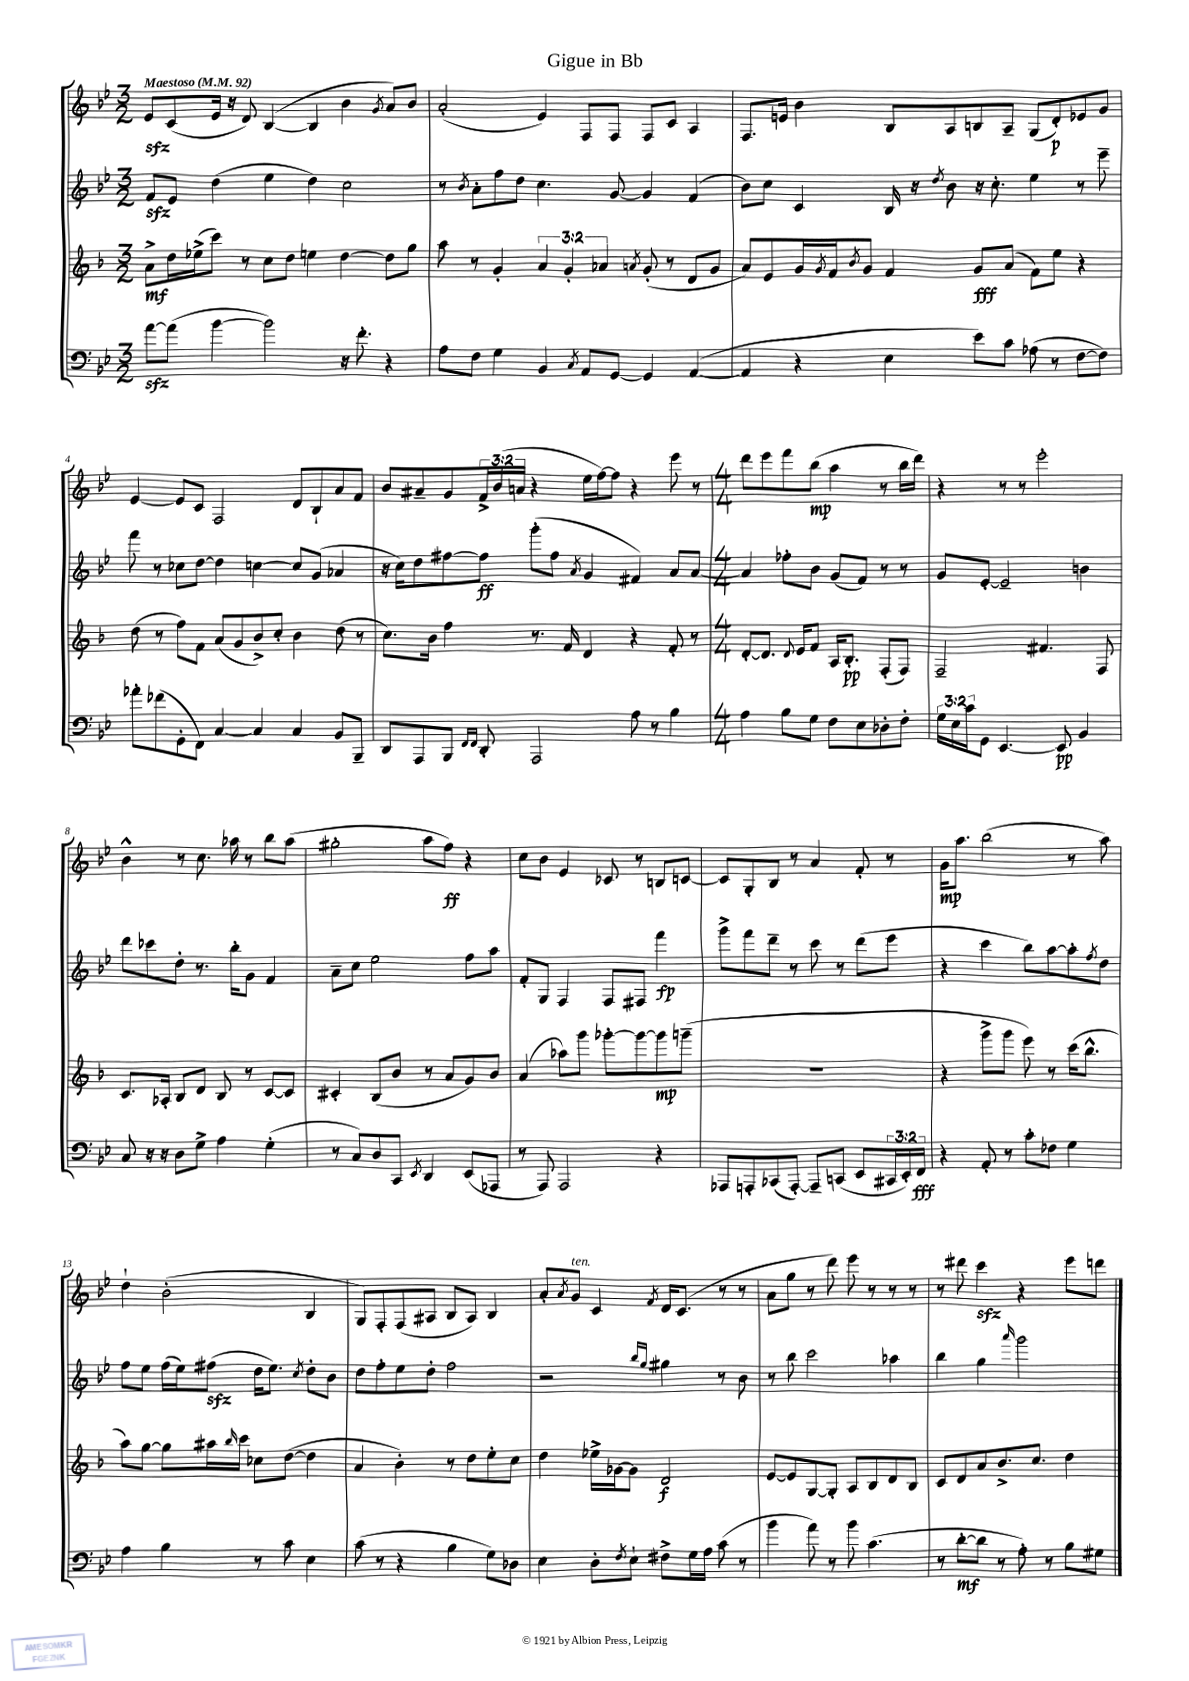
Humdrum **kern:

**kern	**dynam	**kern	**dynam	**kern	**dynam	**kern	**dynam
*part4	*part4	*part3	*part3	*part2	*part2	*part1	*part1
*staff4	*staff4	*staff3	*staff3	*staff2	*staff2	*staff1	*staff1
*clefF4	*	*clefG2	*	*clefG2	*	*clefG2	*
*k[b-e-]	*	*k[b-]	*	*k[b-e-]	*	*k[b-e-]	*
*M3/2	*	*M3/2	*	*M3/2	*	*M3/2	*
*MM92	*	*MM92	*	*MM92	*	*MM92	*
=1	=1	=1	=1	=1	=1	=1	=1
!	!	!	!	!	!	!LO:TX:a:B:t=Maestoso	!
[8azz\L	.	8a^\L	mf	8fzz/L	.	8e-zz/L	.
(8a\J]	.	16dd\L	.	8e-/J	.	(8c/	.
.	.	(16ee-X^\J	.	.	.	.	.
[4b-\	.	8ccc\J)	.	(4dd\	.	16e-/Jk	.
.	.	.	.	.	.	16r	.
.	.	8r	.	.	.	8d/)	.
2b-\])	.	8cc\L	.	4ee-\	.	([4B-/	.
.	.	8dd\J	.	.	.	.	.
.	.	4een\	.	4dd\)	.	4B-/]	.
16r	.	[4dd\	.	2cc\	.	4b-\	.
8.f'\	.	.	.	.	.	.	.
.	.	.	.	.	.	8qg/	.
4r	.	8dd\L]	.	.	.	8a/L)	.
.	.	8gg\J	.	.	.	8b-/J	.
=2	=2	=2	=2	=2	=2	=2	=2
8A\L	.	8aa\	.	8r	.	(2a'/	.
.	.	.	.	8qb-/	.	.	.
8F\J	.	8r	.	8a'\L	.	.	.
4G\	.	4g'/	.	8ff\	.	.	.
.	.	.	.	8dd\J	.	.	.
4BB-/	.	6a/	.	4.cc\	.	4e-/)	.
.	.	6g'/	.	.	.	.	.
8qC/	.	.	.	.	.	.	.
8AA/L	.	.	.	.	.	8F/L	.
.	.	6a-X/	.	.	.	.	.
[8GG/J	.	.	.	[8g/	.	8F/J	.
.	.	8qan/	.	.	.	.	.
4GG/]	.	(8g'/	.	4g/]	.	8F/L	.
.	.	8r	.	.	.	8c/J	.
([4AA/	.	8d/L	.	(4f/	.	4A/	.
.	.	8g/J	.	.	.	.	.
=3	=3	=3	=3	=3	=3	=3	=3
4AA/]	.	8a/L)	.	8b-\L)	.	8.F/L	.
.	.	8e/	.	8cc\J	.	.	.
.	.	.	.	.	.	16en/Jk	.
4r	.	16g/L	.	4c/	.	4b-\	.
.	.	8qg/	.	.	.	.	.
.	.	16f/J	.	.	.	.	.
.	.	8qb-/	.	.	.	.	.
.	.	8g/J	.	.	.	.	.
4E-\	.	4f/	.	16B-/	.	8B-/L	.
.	.	.	.	16r	.	.	.
.	.	.	.	8qdd/	.	.	.
.	.	.	.	8b-\	.	8A/	.
8e-\L)	.	8g/L	fff	16r	.	8Bn/	.
.	.	.	.	8.cc'\	.	.	.
8c\J	.	(8a/J	.	.	.	8A~/J	.
(8A-X\	.	8f\L)	.	4ee-\	.	(8G/L	.
8r	.	8ee\J	.	.	.	8d'/)	p
[8F\L	.	4r	.	8r	.	8e-X/	.
8F\J])	.	.	.	8eee-~\	.	8g/J	.
!!LO:LB:g=z
=4	=4	=4	=4	=4	=4	=4	=4
8a-X'\L	.	(8dd\	.	8fff\	.	[4e-/	.
(8f-X\	.	8r	.	8r	.	.	.
8GG'\	.	8ff\L)	.	8cc-X\L	.	8e-/L]	.
8FF\J)	.	8f\J	.	[8dd\J	.	8c/J	.
[4C/	.	(8a/L	.	4dd\]	.	2F/	.
.	.	8g/	.	.	.	.	.
4C/]	.	8b-^/)	.	[4ccn\	.	.	.
.	.	8cc'/J	.	.	.	.	.
4C/	.	4b-\	.	8cc/L]	.	8d/L	.
.	.	.	.	(8g/J	.	8B-`/	.
8BB-/L	.	(8dd\	.	4a-X/	.	8a/	.
8BBB-~/J	.	8r	.	.	.	8f/J	.
=5	=5	=5	=5	=5	=5	=5	=5
8DD/L	.	8.cc\L)	.	16r	.	8b-/L	.
.	.	.	.	16cc\KL)	.	.	.
8AAA/	.	.	.	8dd\	.	8a#X~/	.
.	.	16b-\Jk	.	.	.	.	.
8BBB-/J	.	4ff\	.	[8ff#X\	.	8g/	.
16qqFF/LL	.	.	.	.	.	.	.
16qqFF/JJ	.	.	.	.	.	.	.
8DD'/	.	.	.	8ff#\J]	ff	24f^/L	.
.	.	.	.	.	.	(24b-/	.
.	.	.	.	.	.	24an/JJ	.
2AAA/	.	8.r	.	(8ggg'\L	.	4r	.
.	.	.	.	8ff#\J	.	.	.
.	.	16f/	.	.	.	.	.
.	.	.	.	8qa/	.	.	.
.	.	4d/	.	4g/	.	16ee-\LL	.
.	.	.	.	.	.	[16ff\J)	.
.	.	.	.	.	.	8ff\J]	.
8A\	.	4r	.	4f#X/)	.	4r	.
8r	.	.	.	.	.	.	.
4B-\	.	8f'/	.	8a/L	.	8eee-\	.
.	.	8r	.	[8a/J	.	8r	.
=6	=6	=6	=6	=6	=6	=6	=6
*M4/4	*	*M4/4	*	*M4/4	*	*M4/4	*
4A\	.	[8d'/L	.	4a/]	.	8ddd\L	.
.	.	8.d/J]	.	.	.	8eee-\	.
8B-\L	.	.	.	8ff-X'\L	.	8fff\	.
.	.	8qqd/	.	.	.	.	.
.	.	16e/KL	.	.	.	.	.
8G\J	.	8f/J	.	8b-\J	.	(8bb-\J	mp
8F\L	.	16A/KL	.	(8g/L	.	4aa\	.
.	.	8.B-'/J	pp	.	.	.	.
8E-\	.	.	.	8f/J)	.	.	.
8D-X'\	.	(8F'/L	.	8r	.	8r	.
8F'\J	.	8F/J)	.	8r	.	16bb-\LL	.
.	.	.	.	.	.	16ddd\JJ)	.
=7	=7	=7	=7	=7	=7	=7	=7
24G\LL	.	2F~/	.	8g/L	.	4r	.
24E-\	.	.	.	.	.	.	.
24c\J	.	.	.	.	.	.	.
8GG\J	.	.	.	[8e-'/J	.	.	.
[4.EE-/	.	.	.	2e-~/]	.	8r	.
.	.	.	.	.	.	8r	.
.	.	4.f#X/	.	.	.	2eee-'\	.
8EE-/]	pp	.	.	.	.	.	.
4BB-/	.	.	.	4bn\	.	.	.
.	.	8F/	.	.	.	.	.
!!LO:LB:g=z
=8	=8	=8	=8	=8	=8	=8	=8
8C/	.	8.c/L	.	8ddd\L	.	4b-^^\	.
16r	.	.	.	8ccc-X\	.	.	.
16r	.	16A-X'/Jk	.	.	.	.	.
8D\L	.	8B-/L	.	8dd'\J	.	8r	.
8G^\J	.	8d/J	.	8.r	.	8.cc\	.
4A\	.	8B-/	.	.	.	.	.
.	.	.	.	16bb-'\KL	.	16aa-X\	.
.	.	8r	.	8g\J	.	8r	.
(4G'\	.	[8c/L	.	4f/	.	8bb-\L	.
.	.	8c/J]	.	.	.	(8aa-\J	.
=9	=9	=9	=9	=9	=9	=9	=9
8r	.	4c#X'/	.	8a~\L	.	2gg#X'\	.
8C/L)	.	.	.	8cc\J	.	.	.
8D/	.	(8B-/L	.	2ee-\	.	.	.
8CC/J	.	8b-/J	.	.	.	.	.
8qEE-/	.	.	.	.	.	.	.
4DD/	.	8r	.	.	.	8aa\L	.
.	.	8a/L	.	.	.	8ff\J)	ff
(8EE-/L	.	8g/)	.	8ff\L	.	4r	.
8AAA-X/J	.	8b-/J	.	8aa\J	.	.	.
=10	=10	=10	=10	=10	=10	=10	=10
8r	.	(4a/	.	8f'/L	.	8cc\L	.
8AAA/)	.	.	.	8G/J	.	8b-\J	.
2AAA/	.	8aa-X\L)	.	4F/	.	4e-/	.
.	.	8ggg\J	.	.	.	.	.
.	.	[8ggg-X'\L	.	8F/L	.	8c-X/	.
.	.	8ggg-\_	.	8F#X/J	.	8r	.
4r	.	8ggg-\]	mp	4fff\	fp	8Bn/L	.
.	.	(8gggn~\J	.	.	.	[8cn/J	.
=11	=11	=11	=11	=11	=11	=11	=11
8AAA-X/L	.	1r	.	8ggg^\L	.	8c/L]	.
8AAAn'/	.	.	.	8fff\	.	8G'/	.
(8CC-X/	.	.	.	8ddd~\J	.	8B-/J	.
[8AAA'/J)	.	.	.	8r	.	8r	.
8AAA~/L]	.	.	.	8ccc\	.	4a/	.
(8CCn/J	.	.	.	8r	.	.	.
8EE-/L	.	.	.	(8ddd\L	.	8f'/	.
24CC#X/L	.	.	.	8eee-\J	.	8r	.
24EE-'/)	.	.	.	.	.	.	.
24FF/JJ	fff	.	.	.	.	.	.
=12	=12	=12	=12	=12	=12	=12	=12
4r	.	4r	.	4r	.	16g\KL	mp
.	.	.	.	.	.	8.aa\J	.
8AA'/	.	8ggg^\L	.	4ccc\	.	(2bb-\	.
8r	.	8ggg\J	.	.	.	.	.
8c'\L	.	8eee\)	.	8bb-\L)	.	.	.
8F-X\J	.	8r	.	[8aa\	.	.	.
4G\	.	(16ccc\KL	.	8aa'\]	.	8r	.
.	.	8.bb-^^\J	.	.	.	.	.
.	.	.	.	8qff/	.	.	.
.	.	.	.	8dd\J	.	8aa\)	.
!!LO:LB:g=z
=13	=13	=13	=13	=13	=13	=13	=13
4A\	.	8aa\L)	.	8ff\L	.	4dd`\	.
.	.	[8gg\J	.	8ee-\J	.	.	.
4B-\	.	8gg\L]	.	(16ff\LL	.	(2b-'\	.
.	.	.	.	16ee-\J)	.	.	.
.	.	16aa#X\L	.	(8ff#Xzz\J	.	.	.
.	.	16qqbb-/	.	.	.	.	.
.	.	16ccc\JJ	.	.	.	.	.
8r	.	8cc-X\L	.	16dd\KL	.	.	.
.	.	.	.	8.ee-\J)	.	.	.
8c\	.	([8dd\J	.	.	.	.	.
.	.	.	.	8qcc/	.	.	.
4E-\	.	4dd\]	.	8dd'\L	.	4B-/	.
.	.	.	.	8b-\J	.	.	.
=14	=14	=14	=14	=14	=14	=14	=14
(8c\	.	4a/	.	8dd\L	.	8G/L)	.
8r	.	.	.	8ff'\	.	8F'/	.
4r	.	4b-'\)	.	8ee-\	.	(8F/	.
.	.	.	.	8dd'\J	.	8A#X/J	.
4B-\	.	8r	.	2ff\	.	8B-/L	.
.	.	8dd\L	.	.	.	8A#/J)	.
8G\L)	.	8ee'\	.	.	.	4B-/	.
8D-X\J	.	8cc\J	.	.	.	.	.
=15	=15	=15	=15	=15	=15	=15	=15
4E-\	.	4dd\	.	2r	.	8a'/L	.
.	.	.	.	.	.	8qa/	.
!	!	!	!	!	!	!LO:TX:a:i:t=ten.	!
.	.	.	.	.	.	8g/J	.
8D'\L	.	16ee-X^\LL	.	.	.	4c/	.
.	.	[16g-X\J	.	.	.	.	.
8qF/	.	.	.	.	.	.	.
8E-`\J	.	8g-\J]	.	.	.	.	.
.	.	.	.	16qqbb-/LL	.	.	.
.	.	.	.	16qqgg/JJ	.	8qf/	.
8F#X^\L	.	2d/	f	4gg#X\	.	16d/KL	.
.	.	.	.	.	.	(8.c/J	.
16G\L	.	.	.	.	.	.	.
16A\JJ	.	.	.	.	.	.	.
(8c\	.	.	.	8r	.	8r	.
8r	.	.	.	8b-\	.	8r	.
=16	=16	=16	=16	=16	=16	=16	=16
4b-\	.	[8e/L	.	8r	.	8a\L	.
.	.	8e/]	.	8bb-\	.	8gg\J	.
8a\)	.	[8G/	.	2ccc\	.	8r	.
8r	.	8G'/J]	.	.	.	8ddd\)	.
8b-\	.	8A/L	.	.	.	8eee-\	.
(4.c\	.	8B-/	.	.	.	8r	.
.	.	8d/	.	4aa-X\	.	8r	.
.	.	8B-/J	.	.	.	8r	.
=17	=17	=17	=17	=17	=17	=17	=17
8r	.	8c/L	.	4bb-\	.	8r	.
[8d'\L	mf	8d/	.	.	.	8ddd#X\	.
8d\J]	.	8a/	.	4gg\	.	4ccczz\	.
8r	.	8.b-^/	.	.	.	.	.
.	.	.	.	16qqaaa/	.	.	.
8A'\)	.	.	.	2ggg\	.	4r	.
.	.	8.cc/J	.	.	.	.	.
8r	.	.	.	.	.	.	.
8B-\L	.	4dd\	.	.	.	8eee-\L	.
8G#X\J	.	.	.	.	.	8dddn\J	.
==	==	==	==	==	==	==	==
*-	*-	*-	*-	*-	*-	*-	*-
